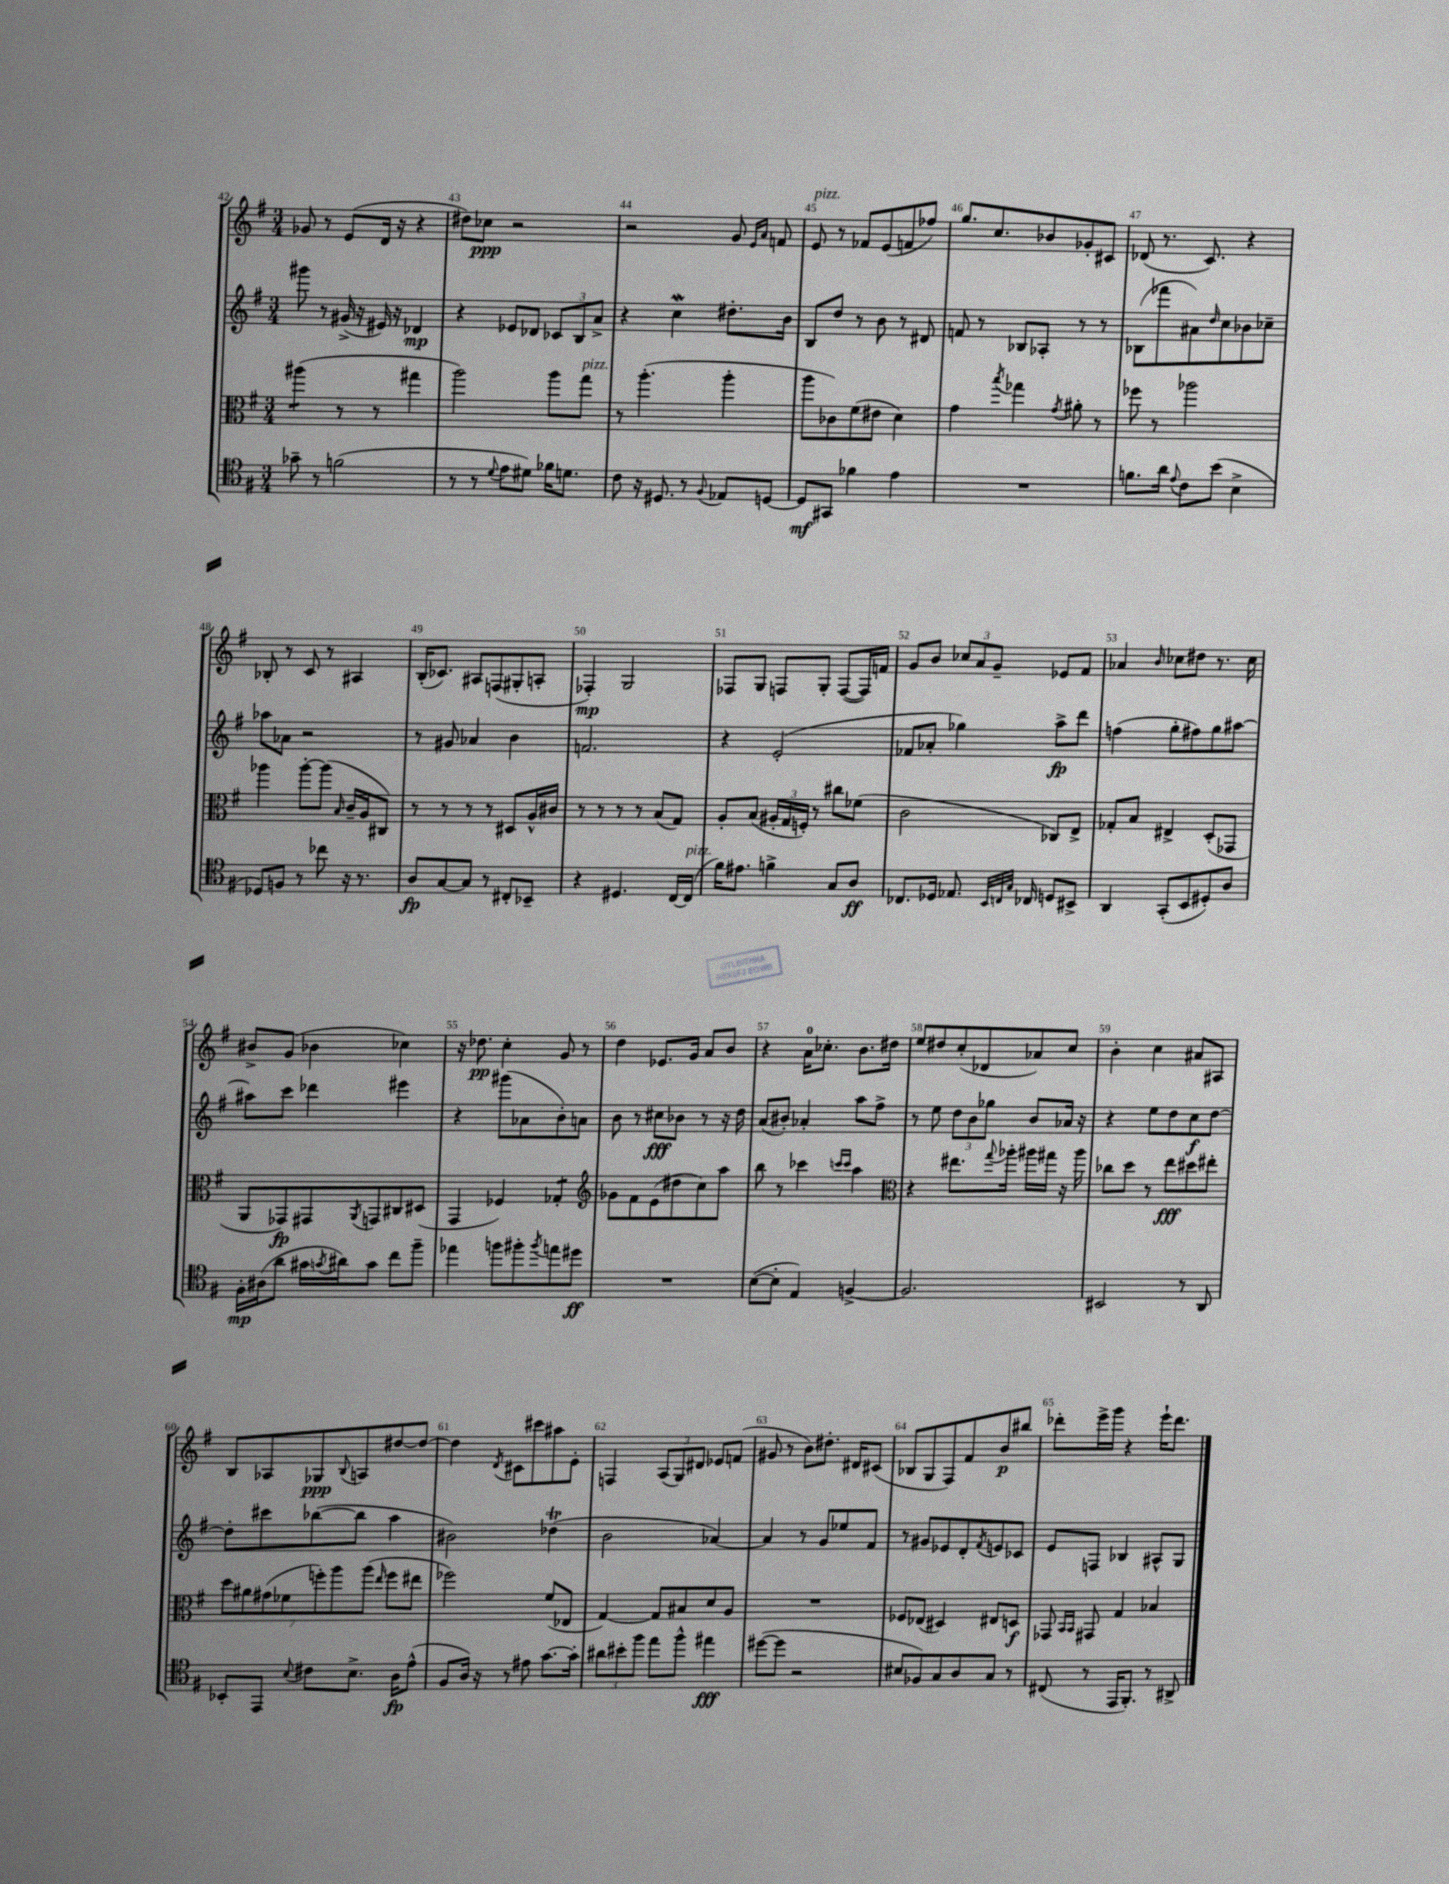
<<
\new StaffGroup <<
\new Staff = "s0" {
    \clef treble \key g \major \numericTimeSignature \time 3/4
    ges'8 r8 e'8( d'16 r16 r4 |
    dis''8) ces''8\ppp r2 |
    r2 g'8 \grace { e'16 a'16 } f'8 |
    e'8^\markup { \italic "pizz." } r8 fes'8 e'8( f'8 fes''8) |
    g''8. c''8. bes'8 ges'8-. cis'8 |
    des'8( r8. c'8.) r4 |
    bes8-. r8 c'8 r8 ais4 |
    b16-.( ces'8.) ais8 f8( gis8-. a8-. |
    fes4-.\mp) g2 |
    fes8 g8 f8 g8-. f8~( f16) f'16 |
    g'8 b'8 \tuplet 3/2 { ces''8 a'8 g'8-- } ees'8 fis'8 |
    aes'4 \grace { b'16 } ces''8 dis''8 r8. ces''16 |
    bis'8-> g'8( bes'4 ces''4) |
    r16 des''8.\pp c''4-. g'8 r8 |
    d''4 ees'8. g'16 a'8 b'8 |
    r4 a'16-0 ces''8.-. b'8. dis''16 |
    e''8 dis''8 c''8-.( des'8 aes'8) c''8 |
    b'4-. c''4 ais'8 ais8 |
    b8 aes8 ges8\ppp \appoggiatura { b8 } a8 dis''8~ dis''8~ |
    dis''4 \acciaccatura { d'8 } cis'8 cis'''8 ais''8 e'8-. |
    f4 \tuplet 3/2 { a8( g8) dis'8 } ees'8 f'8( |
    gis'8 r8 b'8) dis''8.-. dis'16 cis'8( |
    bes8 g8 fis8) fis'8 b'8\p bis''8 |
    des'''8-. e'''16-> g'''16 r4 e'''16-! des'''8. \bar "|." |
}
\new Staff = "s1" {
    \clef treble \key g \major \numericTimeSignature \time 3/4
    gis'''8 r8 gis'16->( r16 eis'16) r16 des'4\mp |
    r4 ees'8 des'8 \tuplet 3/2 { ces'8 b8 a'8-> } |
    r4 c''4\mordent dis''8.-. b'16 |
    b8 d''8 r8 b'8 r8 dis'8 |
    f'8 r8 bes8 aes8-. r8 r8 |
    bes8( fes'''8 ais'8) \grace { d''16 } c''8 bes'8 ces''8-- |
    aes''8 aes'8 r2 |
    r8 gis'8 aes'4 b'4 |
    f'2. |
    r4 e'2-.( |
    fes'8 aes'8-. ges''4) a''8->\fp d'''8 |
    f''4( g''8-. fis''8) g''8 ais''8~ |
    ais''8 c'''8 des'''4 eis'''4 |
    r4 gis'''8( aes'8 b'8-.) a'8 |
    b'8 r8 cis''8\fff bes'8 r8 r16 d''16 |
    a'8( bis'8-.) aes'4-. a''8 fis''8-> |
    r8 e''8 \tuplet 3/2 { d''8 b'8 ges''8 } b'8 aes'16 r16 |
    r4 e''8 d''8 c''8\f d''8~ |
    d''8-. cis'''8 bes''8~( bes''8 a''4 |
    bis'2) des''4\trill( |
    b'2 aes'4~) |
    aes'4 r8 g'8 ees''8 fis'8 |
    r8 gis'8 ees'8 d'8-. \acciaccatura { fis'8 } e'8 ces'8 |
    e'8 f8 bes4 ais8-^ g8 \bar "|." |
}
\new Staff = "s2" {
    \clef alto \key g \major \numericTimeSignature \time 3/4
    ais''4:8( r8 r8 gis''4 |
    a''2) a''8 g''8^\markup { \italic "pizz." } |
    r8 a''4.-.( a''4-. |
    a''8 ces'8) fis'8( eis'8 d'4) |
    g'4 \acciaccatura { b''8 } ges''4 \acciaccatura { g'8 } ais'8-. r8 |
    fes''8 r8 aes''2 |
    aes''4 aes''8~-. aes''8( \grace { b16 } c'16-- a16 cis8) |
    r8 r8 r8 r8 dis8 a16-^ cis'16 |
    r8 r8 r8 r8 b8( g8) |
    a8-. b8( \tuplet 3/2 { ais16-. g16 f16-.) } r8 cis''8 fes'8( |
    c'2 ces8) e8-> |
    ges8-. b8 eis4-> d8-.( ges,8 |
    a,8 ges,8\fp) gis,8 \acciaccatura { a,8 } g,8 cis8 dis8( |
    g,4 fes4) ges4:8-. |
    \clef treble ges'8 fis'8 e'8( dis''8 c''8) a''8 |
    b''8 r8 ces'''4 \grace { c'''16 c'''16 } a''4 |
    \clef alto r4 eis''8. \appoggiatura { g''8 } aes''16-. ais''16 gis''16 r16 ais''16 |
    ces''8 d''8 r8 e''8\fff dis''8 eis''8-. |
    \tuplet 7/4 { d''8 ais'8 gis'8( fes'8 f''8-.) a''8 a''8( } \grace { e''16 } f''8 eis''8 |
    fes''2) fis'8( ees8 |
    g4~) g8 bis8 d'8 a8 |
    R2. |
    fes8 ees8( dis4) eis8 d8\f |
    ges,8 \grace { b,16 b,16 } gis,8 g4 bes4 \bar "|." |
}
\new Staff = "s3" {
    \clef tenor \key g \major \numericTimeSignature \time 3/4
    ges'8-- r8 f'2( |
    r8 r8 \appoggiatura { d'8 } e'8 dis'8) fes'16 d'8. |
    c'8 r16 dis8. r8 \appoggiatura { fis8 } ees8 d8~ |
    d8\mf gis,8 fes'4 e'4 |
    R2. |
    f'8. a'16 \appoggiatura { e'8 } c'8 b'8( b4-> |
    des8) f8 r8 ces''8 r16 r8. |
    a8\fp g8~ g8 r8 cis8-. bes,8-- |
    r4 dis4. c16~ c16^\markup { \italic "pizz." }( |
    fis'16) eis'8. f'4-> g8 a8\ff |
    ces8. des16 ees8. \grace { b,32 c32 g32 } ces16 d8 bis,8-> |
    a,4 g,8-.( b,8 dis8-.) a8 |
    fis16-.\mp ais16( a'8 gis'16 \acciaccatura { g'8 } ais'16) g'8 c''8 fis''8-- |
    ees''4 f''8 fis''8-. \acciaccatura { fis''8 } e''8 dis''8\ff |
    R2. |
    b8~( b8-. e4) f4~-> |
    f2. |
    bis,2 r8 a,8 |
    bes,8-. e,8 \appoggiatura { b8 } cis'8 b8.-> a16\fp e'8-^( |
    fis8 a16) r16 r8 eis'8 g'8.~ g'16-. |
    \tuplet 3/2 { ais'8 bis'8-. fis''8 } e''8 fis''8-^ eis''4\fff |
    dis''8~( dis''8 r2 |
    bis8 fes8) g8 a8 g8 r8 |
    cis8( r8 e,16 fis,8.-.) r8 ais,8-> \bar "|." |
}
>>
>>
\layout { \context { \Score currentBarNumber = #42 \override BarNumber.break-visibility = ##(#f #t #t) barNumberVisibility = #all-bar-numbers-visible } }
